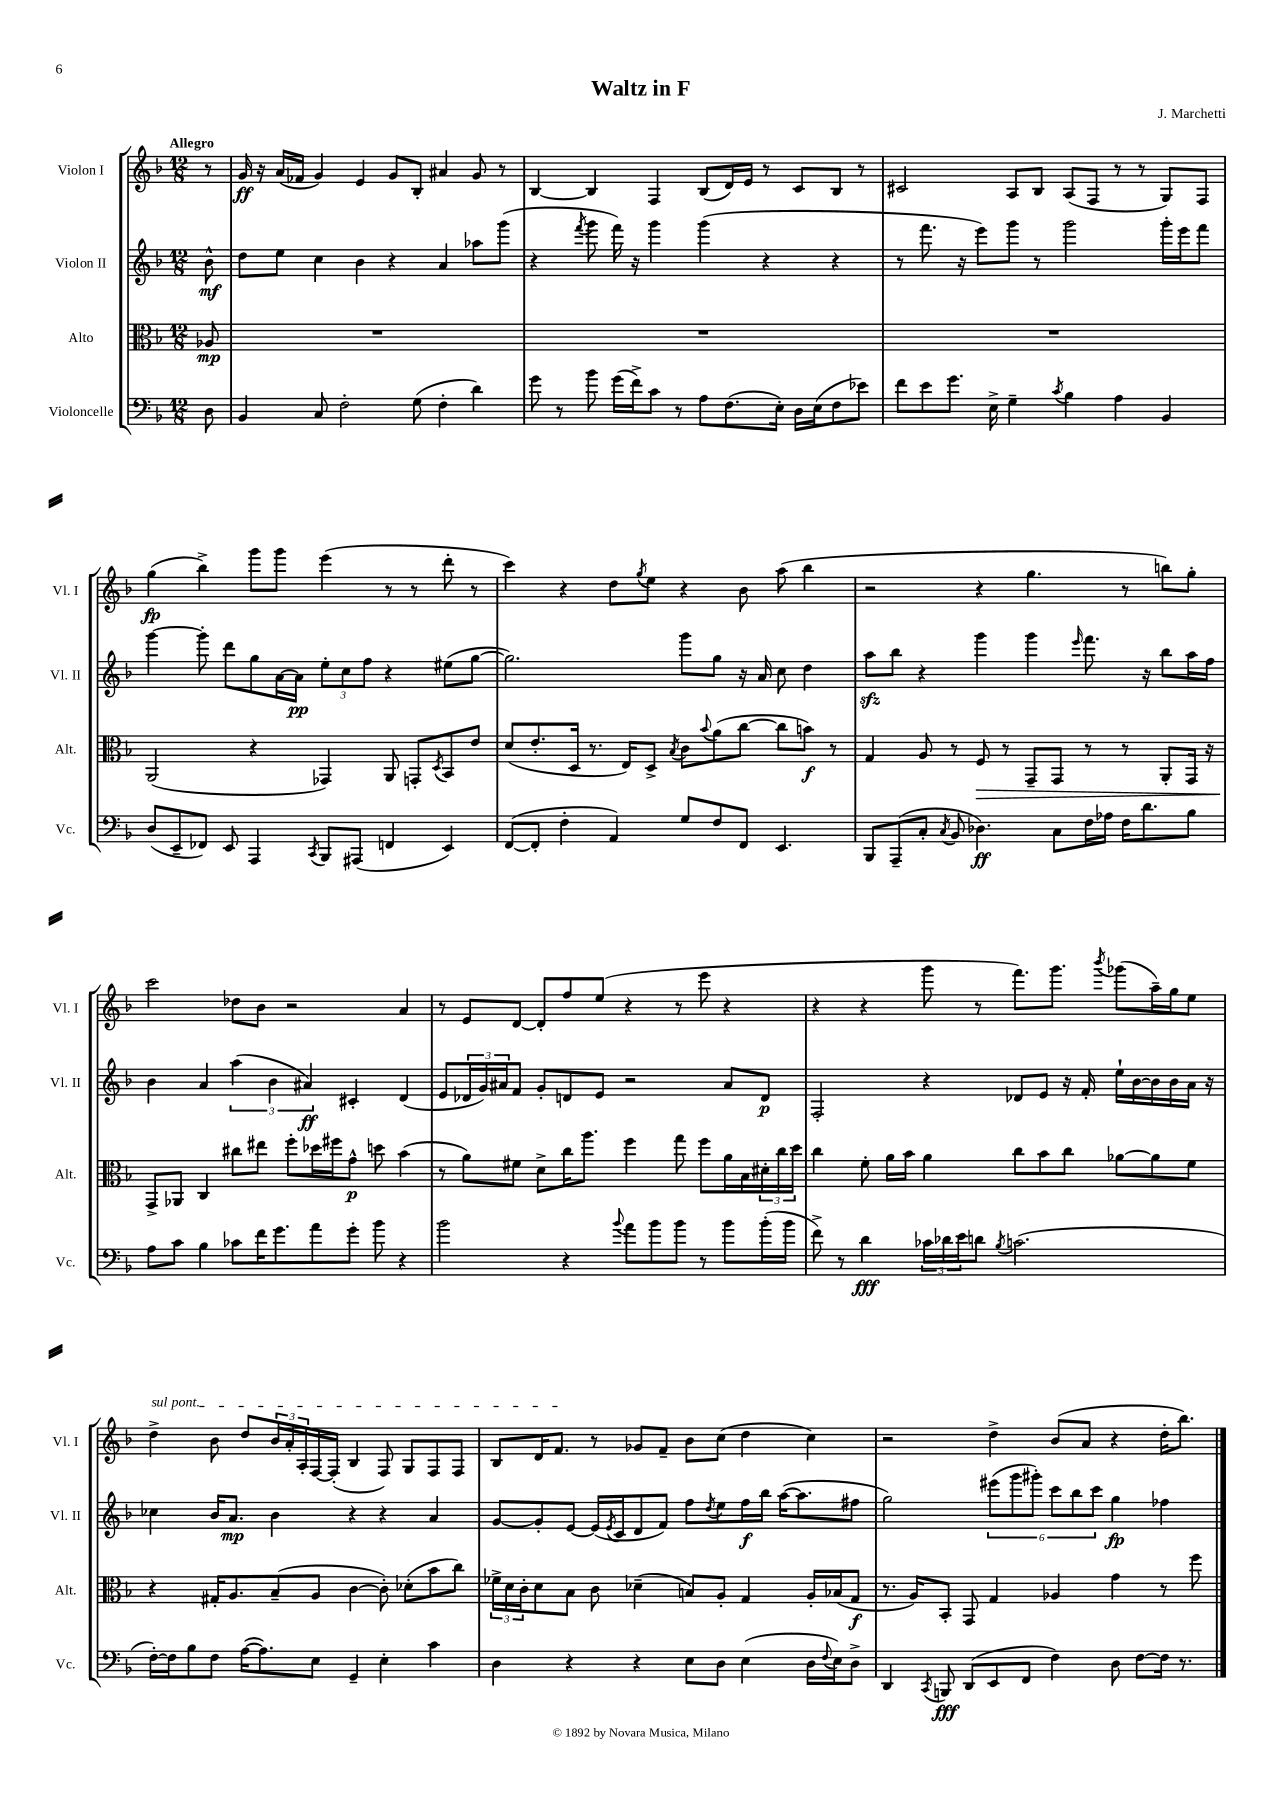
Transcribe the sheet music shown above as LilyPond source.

\header { title = "Waltz in F" composer = "J. Marchetti" }
<<
\new StaffGroup <<
\new Staff = "s0" \with { instrumentName = "Violon I" shortInstrumentName = "Vl. I" } {
    \clef treble \key f \major \numericTimeSignature \time 12/8 \partial 8 \tempo "Allegro"
    r8 |
    g'16\ff r16 a'16( fes'16 g'4) e'4 g'8 bes8-. ais'4 g'8 r8 |
    bes4~ bes4 f4 bes8( d'16) e'16 r8 c'8 bes8 r8 |
    cis'2 a8 bes8 a8( f8 r8 r8 g8) f8 |
    g''4\fp( bes''4->) g'''8 g'''8 e'''4( r8 r8 d'''8-. r8 |
    c'''4) r4 d''8 \acciaccatura { g''8 } e''8 r4 bes'8 a''8( bes''4 |
    r2 r4 g''4. r8 b''8) g''8-. |
    c'''2 des''8 bes'8 r2 a'4 |
    r8 e'8 d'8~ d'8-. f''8 e''8( r4 r8 e'''8 r4 |
    r4 r4 g'''8 r8 f'''8.) g'''8. \acciaccatura { bes'''8 } ges'''8( a''16--) g''16 e''8 |
    \once \override TextSpanner.bound-details.left.text = \markup { \italic "sul pont." } d''4->\startTextSpan bes'8 d''8 \tuplet 3/2 { bes'16 a'16-. a16-. } f16~ f16-.( bes4 f8) g8 f8 f8 |
    bes8 d'16 f'8.\stopTextSpan r8 ges'8 f'8-- bes'8 c''8( d''4 c''4) |
    r2 d''4-> bes'8( a'8 r4 d''16-. bes''8.) \bar "|." |
}
\new Staff = "s1" \with { instrumentName = "Violon II" shortInstrumentName = "Vl. II" } {
    \clef treble \key f \major \numericTimeSignature \time 12/8 \partial 8
    bes'8-^\mf |
    d''8 e''8 c''4 bes'4 r4 a'4 aes''8 g'''8( |
    r4 \acciaccatura { f'''8 } g'''8 f'''16) r16 g'''4 g'''4( r4 r4 |
    r8 f'''8. r16 e'''8) g'''8 r8 g'''2 g'''16-. e'''16 f'''8 |
    g'''4~ g'''8-. d'''8 g''8 a'16~ a'16\pp \tuplet 3/2 { e''8-. c''8 f''8 } r4 eis''8( g''8~ |
    g''2.) g'''8 g''8 r16 a'16 c''8 d''4 |
    a''8\sfz bes''8 r4 g'''4 g'''4 \grace { e'''16 } f'''8. r16 bes''8 a''16 f''16 |
    bes'4 a'4 \tuplet 3/2 { a''4( bes'4 ais'4\ff) } cis'4-. d'4( |
    e'8 \tuplet 3/2 { des'16 g'16) ais'16 } f'8 g'8-. d'8 e'8 r2 ais'8 d'8\p |
    f2-. r4 des'8 e'8 r16 f'16-. e''16-! bes'16~ bes'16 bes'16 a'16 r16 |
    ces''4 bes'16 a'8.\mp bes'4 r4 r4 a'4 |
    g'8~ g'8-. e'8~ e'16( \acciaccatura { e'8 } c'16 d'8 f'8) f''8 \acciaccatura { d''8 } e''8 f''16\f bes''16 a''16~( a''8. fis''8 |
    g''2) \tuplet 6/4 { eis'''8( g'''8 gis'''8-.) c'''8 bes''8 c'''8 } g''4\fp fes''4 \bar "|." |
}
\new Staff = "s2" \with { instrumentName = "Alto" shortInstrumentName = "Alt." } {
    \clef alto \key f \major \numericTimeSignature \time 12/8 \partial 8
    aes8\mp |
    R1. |
    R1. |
    R1. |
    a,2( r4 ges,4) a,8 g,8-. \acciaccatura { d8 } bes,8 e'8 |
    d'8( e'8.-. d16 r8. e16) d8-> \acciaccatura { bes8 } c'8 \appoggiatura { bes'8 } a'8( c''8~ c''8 b'8\f) r8 |
    g4 a8 r8 f8\> r8 g,8-- g,8 r8 r8 a,8-. g,16 r16 |
    g,8->\! aes,8 c4 cis''8 eis''8 f''8-. des''16 fis''16 g'8-^\p d''8 bes'4( |
    r8 a'8) fis'8 d'8-> c''16 a''8. f''4 g''8 f''8 a'16 bes16 \tuplet 3/2 { dis'16-. c''16 d''16 } |
    c''4 f'8-. a'16 bes'16 a'4 c''8 bes'8 c''8 aes'8~ aes'8 f'8 |
    r4 gis16-. a8. bes8--( a8 c'4~ c'8-.) des'8-.( bes'8 c''8) |
    \tuplet 3/2 { fes'16-> d'16 c'16-. } d'8 bes8 c'8 des'4--( b8) a8-. g4 a16-. bes16( g8\f |
    r8. a16) bes,8-. g,8 g4 aes4 g'4 r8 f''8 \bar "|." |
}
\new Staff = "s3" \with { instrumentName = "Violoncelle" shortInstrumentName = "Vc." } {
    \clef bass \key f \major \numericTimeSignature \time 12/8 \partial 8
    d8 |
    bes,4 c8 f2-. g8( f4-. d'4) |
    g'8 r8 bes'8 g'16( f'16->) c'8 r8 a8 f8.( e16-.) d16 e16( f8 ees'8) |
    f'8 e'8 g'8. e16-> g4-- \acciaccatura { c'8 } bes4 a4 bes,4 |
    d8( e,8-- fes,8) e,8 a,,4 \acciaccatura { c,8 } bes,,8 ais,,8( f,4 e,4) |
    f,8~( f,8-. f4-. a,4) g8 f8 f,8 e,4. |
    bes,,8 a,,8--( c8-. \acciaccatura { c8 } bes,8 des4.\ff) c8 f16 aes16 f16 d'8. bes8 |
    a8 c'8 bes4 ces'8 f'16 g'8. a'8 g'8-. bes'8 r4 |
    bes'2 r4 \appoggiatura { bes'8 } a'8 bes'8 bes'8 r8 bes'8 bes'16-.( bes'16 |
    f'8->) r8 d'4\fff \tuplet 3/2 { ces'16 des'16 e'16 } d'8 \acciaccatura { bes8 } c'2.( |
    f16~-.) f16 bes8 f8 a16~( a8.) e8 g,4-- e4-. c'4 |
    d4 r4 r4 e8 d8 e4( d16 \appoggiatura { f8 } e16) d8-> |
    d,4 \acciaccatura { c,8 } b,,8\fff d,8( e,8 f,8 f4) d8 f8~ f16 r8. \bar "|." |
}
>>
>>
\layout { \context { \Score \remove "Bar_number_engraver" } }
